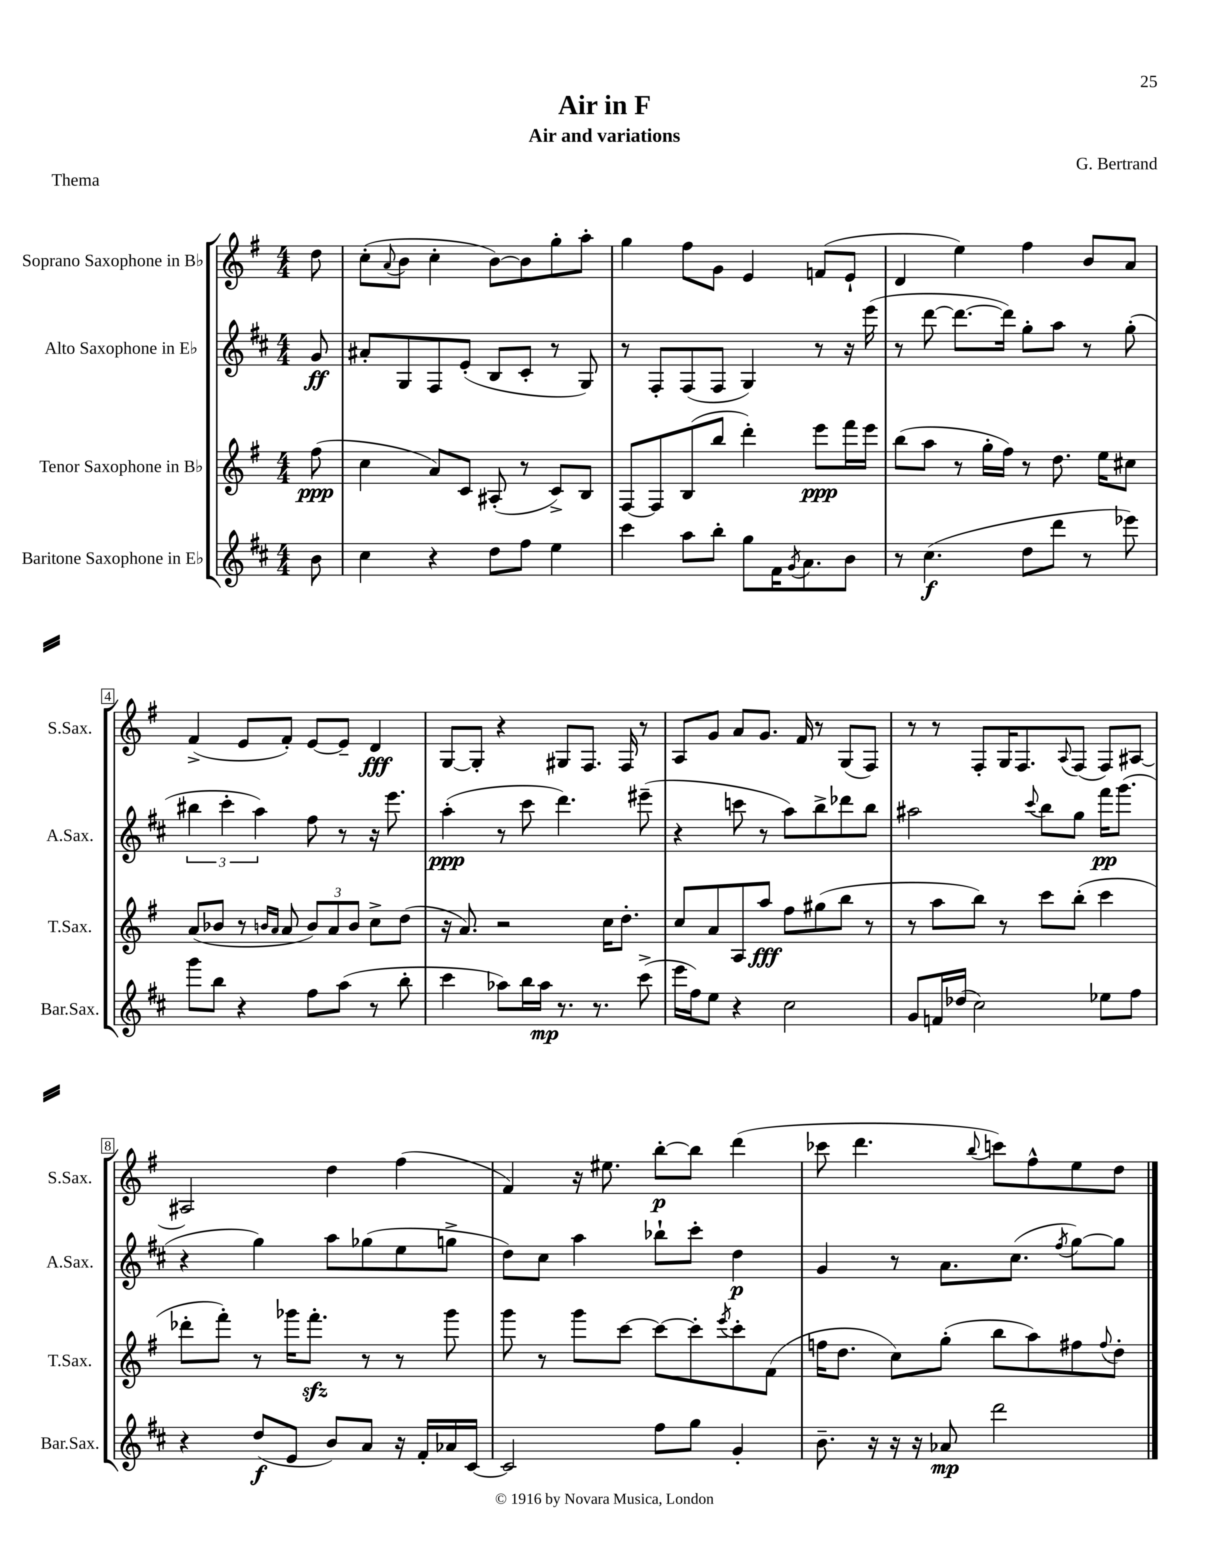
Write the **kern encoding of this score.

**kern	**kern	**kern	**kern
*staff4	*staff3	*staff2	*staff1
*clefG2	*clefG2	*clefG2	*clefG2
*k[f#c#]	*k[f#]	*k[f#c#]	*k[f#]
*M4/4	*M4/4	*M4/4	*M4/4
8b\	(8ff#\	8g/	8dd\
=	=	=	=
4cc#\	4cc\	8a#'/L	(8cc'\L
.	.	.	8qqa/
.	.	8G/	8b\J
4r	8a/L)	8F#/	4cc'\
.	8c/J	(8e'/J	.
8dd\L	(8A#'/	8B/L	[8b\L)
8ff#\J	8r	8c#'/J	8b\]
4ee\	8c^/L)	8r	8gg'\
.	8B/J	8G/)	8aa'\J
=	=	=	=
4ccc#\	[8F#/L	8r	4gg\
.	8F#/]	8F#'/L	.
8aa\L	(8B/	(8F#/	8ff#\L
8bb'\J	8bb/J	8F#/J	8g\J
8gg\L	4ddd'\)	4G/)	4e/
16f#\K	.	.	.
8qg/	.	.	.
8.a\	.	.	.
.	8eee\L	8r	(8f/L
8b\J	16fff#\L	16r	8e`/J
.	16eee\JJ	(16eee\	.
=	=	=	=
8r	(8bb\L	8r	4d/
(4.cc#\	8aa\J	[8ddd\	.
.	8r	8.ddd\_L	4ee\)
.	16gg'\LL	.	.
.	16ff#\JJ)	16ddd\]Jk)	.
8dd\L	8r	8gg'\L	4ff#\
8ddd\J	8.dd\	8aa\J	.
8r	.	8r	8b/L
.	16ee\LK	.	.
8eee-\)	8cc#\J	(8gg'\	8a/J
=	=	=	=
8ggg\L	(8a/L	6bb#\	(4f#^/
8bb\J	8b-/J	.	.
.	.	6ccc#'\	.
4r	8r	.	8e/L
.	.	6aa\)	.
.	16qqb/LL	.	.
.	16qqa/JJ	.	.
.	8a/	.	8f#'/J)
8ff#\L	12b/L)	8ff#\	[8e/L
.	12a/	.	.
(8aa\J	.	8r	8e~/]J
.	12b/J	.	.
8r	8cc^\L	16r	4d/
.	.	8.eee\	.
8bb'\	(8dd\J	.	.
=	=	=	=
4ccc#\	16r	(4aa'\	[8G/L
.	8.a/)	.	.
.	.	.	8G'/]J
8aa-\L)	2r	8r	4r
16bb\L	.	8ccc#\	.
16aa-\JJ	.	.	.
8.r	.	4.ddd\)	8G#/L
.	.	.	8.F#/J
8.r	.	.	.
.	16cc\LK	.	.
.	8.dd'\J	.	16F#/
(8ccc#^\	.	(8eee#~\	8r
=	=	=	=
16eee\LL	8cc/L	4r	8A/L
16ff#\J)	.	.	.
8ee\J	8a/	.	8g/J
4r	8A/	8ccc\	8a/L
.	8aa/J	8r	8.g/J
2cc#\	8ff#\L	8aa\L)	.
.	.	.	16f#/
.	(8gg#\	8bb^\	8r
.	8bb\J	8ddd-\	(8G/L
.	8r	8bb\J	8F#/J)
=	=	=	=
8g/L	8r	2aa#\	8r
16f/L	8aa\L	.	8r
(16dd-/JJ	.	.	.
2cc#\)	8bb\J)	.	8F#'/L
.	8r	.	16G/K
.	.	.	8.F#/
.	.	8qqccc#/	.
.	8ccc\L	8bb\L	.
.	.	.	8qqA/
.	(8bb'\J	8gg\J	(8F#/J
8ee-\L	4ccc\	16fff#\LK	8F#/L)
.	.	(8.ggg\J	.
8ff#\J	.	.	[8A#/J
=	=	=	=
4r	8ddd-'\L	4r	2A#/]
.	8fff#'\J)	.	.
(8dd/L	8r	4gg\)	.
8e/J	16ggg-\LK	.	.
.	8.fff#'\J	.	.
8b/L)	.	8aa\L	4dd\
8a/J	8r	(8gg-\	.
16r	8r	8ee\	(4ff#\
16f#'/LL	.	.	.
16a-/	8ggg-\	8gg^\J	.
[16c#/JJ	.	.	.
=	=	=	=
2c#/]	8ggg\	8dd\L)	4f#/)
.	8r	8cc#\J	.
.	8ggg\L	4aa\	16r
.	.	.	8.ee#\
.	[8ccc\J	.	.
8ff#\L	8ccc\_L	8bb-`\L	[8bb'\L
8gg\J	8ccc'\]	8ccc#'\J	8bb\]J
.	8qeee/	.	.
4g'/	8ccc'\	4dd\	(4ddd\
.	(8f#\J	.	.
=	=	=	=
8.b~\	16ff\LK	4g/	8ccc-\
.	8.dd\J	.	.
.	.	.	4.ddd\
16r	.	.	.
16r	8cc\L)	8r	.
16r	.	.	.
8a-/	(8gg'\J	8.a\L	.
.	.	.	8qqbb/
2ddd\	8bb\L	.	8ccc\L)
.	.	(8.cc#\J	.
.	8aa\)	.	8ff#^^\
.	.	8qff#/	.
.	8ff#\	[8gg\L)	8ee\
.	8qqff#/	.	.
.	8dd'\J	8gg\]J	8dd\J
==	==	==	==
*-	*-	*-	*-
